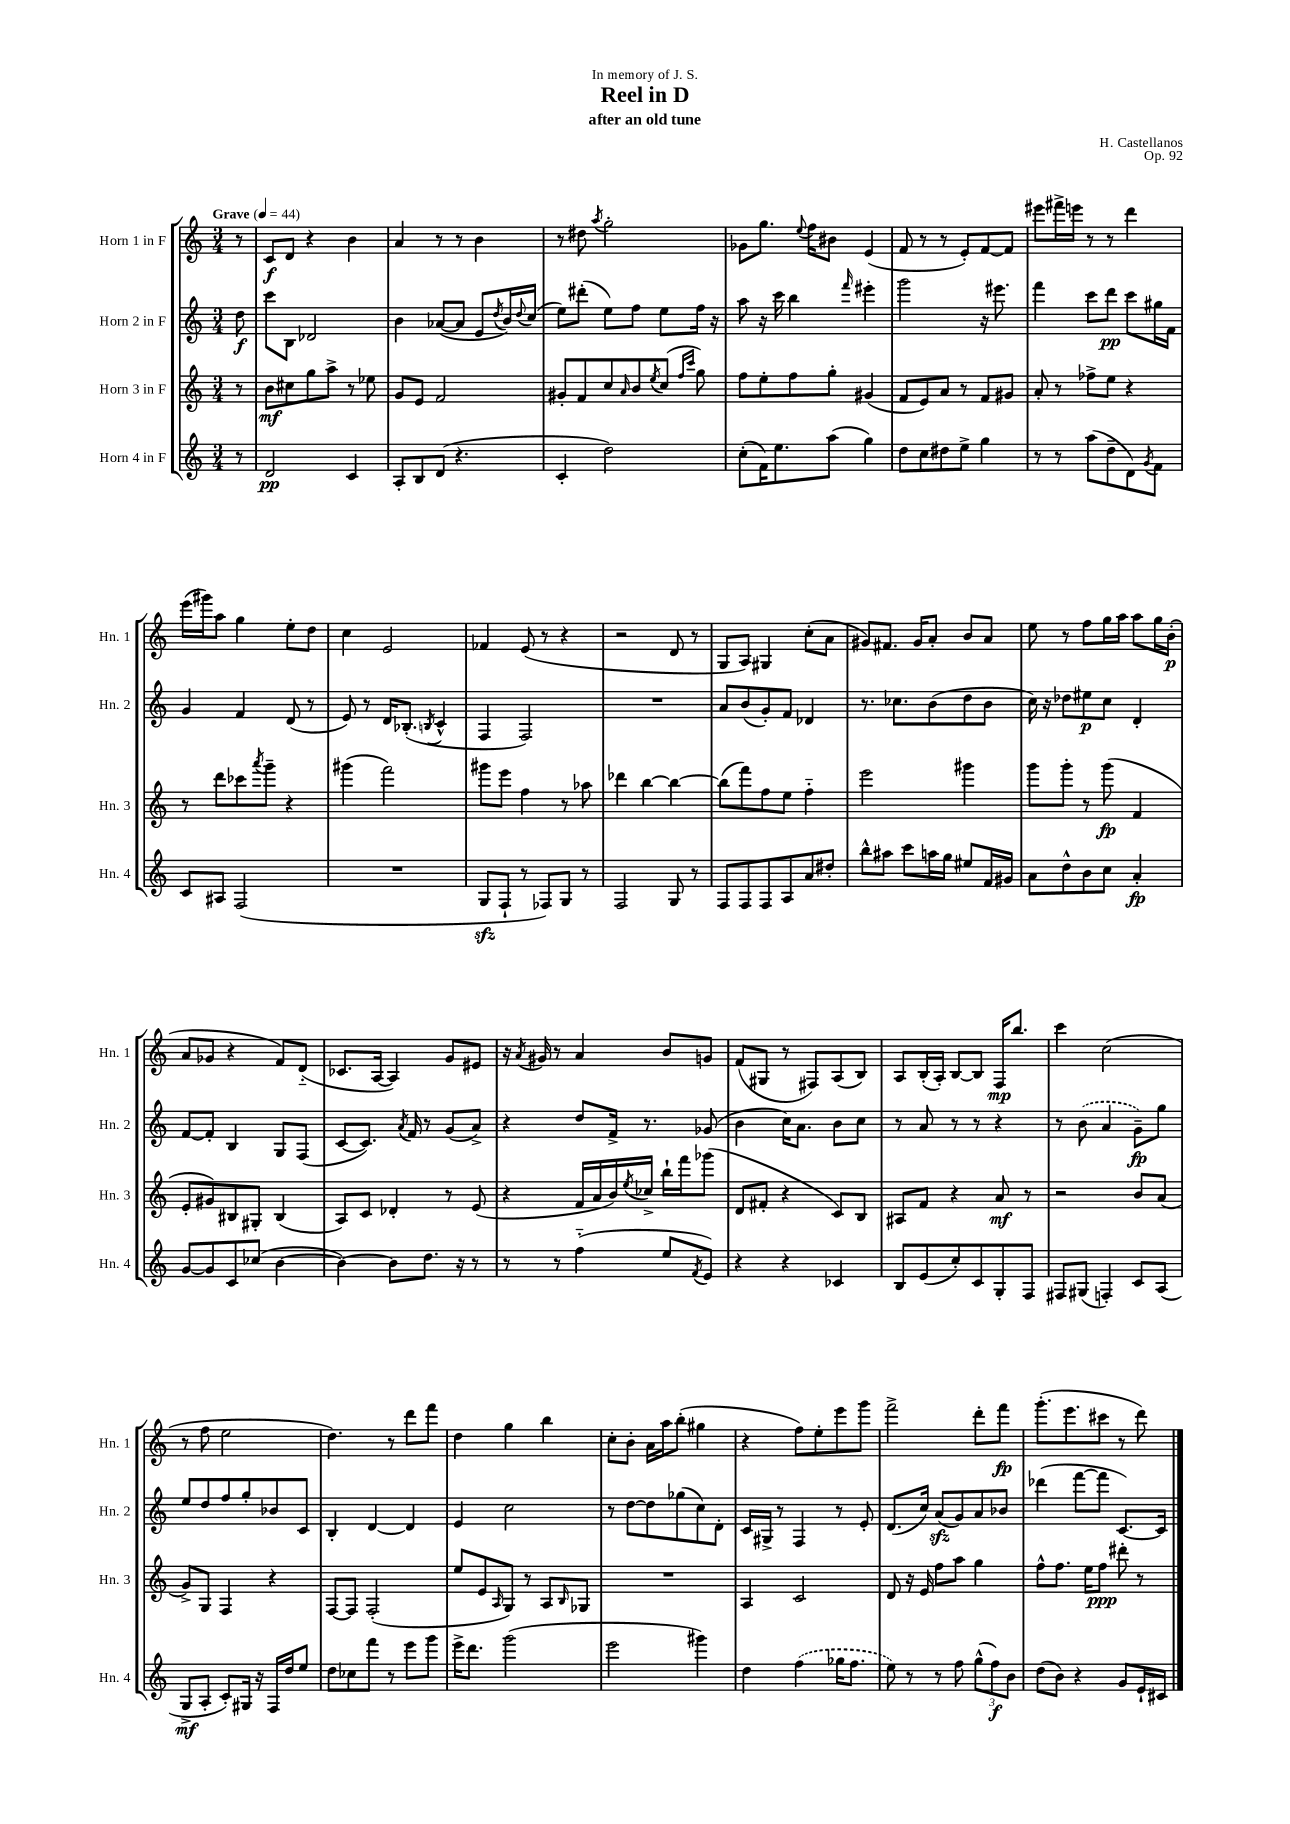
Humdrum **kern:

**kern	**kern	**kern	**kern
*staff4	*staff3	*staff2	*staff1
*clefG2	*clefG2	*clefG2	*clefG2
*k[]	*k[]	*k[]	*k[]
*M3/4	*M3/4	*M3/4	*M3/4
*MM44	*MM44	*MM44	*MM44
8r	8r	8dd	8r
=	=	=	=
2d	8b	8ccc	8c
.	8cc#	8B	8d
.	8gg	2d-	4r
.	8aa^	.	.
4c	8r	.	4b
.	8ee-	.	.
=	=	=	=
8A'	8g	4b	4a
8B	8e	.	.
(8d	2f	([8a-	8r
4.r	.	8a-]	8r
.	.	8e	4b
.	.	8qdd	.
.	.	16b)	.
.	.	8qqdd	.
.	.	(16cc	.
=	=	=	=
4c'	8g#'	8ee)	8r
.	8f	(8ddd#'	8dd#
.	.	.	8qaa
2dd)	8cc	8ee)	2gg'
.	16qqa	.	.
.	8b	8ff	.
.	8qee	.	.
.	(8cc	8ee	.
.	16qqff	.	.
.	16qqccc	.	.
.	8gg)	16ff	.
.	.	16r	.
=	=	=	=
(8cc'	8ff	8aa	8g-
16f)	8ee'	16r	8.gg
8.ee	.	16ccc	.
.	8ff	4bb	.
.	.	.	8qqee
.	.	.	16ff
(8aa	8gg'	.	8b#
.	.	16qqfff	.
4gg)	(4g#	4eee#'	(4e
=	=	=	=
8dd	8f	2ggg	8f
8cc	8e)	.	8r
8dd#	8a	.	8r
8ee^	8r	.	8e')
4gg	8f	16r	[8f
.	.	8.eee#	.
.	8g#	.	8f]
=	=	=	=
8r	8a'	4fff	8eee#
8r	8r	.	16fff#^
.	.	.	16eee
(8aa	8ff-^	8ccc	8r
8dd~	8ee	8ddd	8r
8d)	4r	8ccc	4ddd
8qg	.	.	.
8f	.	16gg#	.
.	.	16f	.
=	=	=	=
8c	8r	4g	(16eee
.	.	.	16ggg#)
8A#	8ddd	.	8aa
(2F	8ccc-	4f	4gg
.	8qaaa	.	.
.	8ggg~	.	.
.	4r	(8d	8ee'
.	.	8r	8dd
=	=	=	=
2.r	(4ggg#	8e)	4cc
.	.	8r	.
.	2fff)	16d	2e
.	.	(8.B-'	.
.	.	8qB	.
.	.	4c^^	.
=	=	=	=
8G	8ggg#	4F	4f-
8F`	8eee	.	.
8r	4ff	2F)	(8e
8F-)	.	.	8r
8G	8r	.	4r
8r	8aa-	.	.
=	=	=	=
2F	4ddd-	2.r	2r
.	[4bb	.	.
8G	4bb_	.	8d
8r	.	.	8r
=	=	=	=
8F	(8bb]	8a	8G
8F	8fff)	(8b	8A)
8F	8ff	8g')	4G#
8A	8ee	8f	.
8a	4ff'~	4d-	(8cc'
8dd#'	.	.	8a
=	=	=	=
8bb^^	2eee	8.r	8g#)
8aa#	.	.	8.f#
.	.	8.cc-	.
8ccc	.	.	.
.	.	.	16g#
16aa	.	(8b	8a'
16gg	.	.	.
8ee#	4ggg#	8dd	8b
16f	.	8b	8a
16g#	.	.	.
=	=	=	=
8a	8ggg	16cc)	8ee
.	.	16r	.
8dd^^	8ggg'	8dd-	8r
8b	8r	8ee#	8ff
8cc	(8ggg	8cc	16gg
.	.	.	16aa
4a'	4f	4d'	8aa
.	.	.	16gg
.	.	.	(16b'
=	=	=	=
[8g	8e'	[8f	8a
8g]	8g#)	8f']	8g-
8c	8B#	4B	4r
(8cc-	8G#'	.	.
[4b	(4B#	8G	8f)
.	.	(8F	(8d'~
=	=	=	=
4b_)	8A)	[8c	8.c-
.	8c	8.c])	.
.	.	.	[16A
8b]	4d-'	.	4A])
.	.	8qa	.
.	.	16f	.
8.dd	.	8r	.
.	8r	(8g	8g
16r	.	.	.
8r	(8e	8a^)	8e#
=	=	=	=
8r	4r	4r	16r
.	.	.	8qa
.	.	.	16g#
8r	.	.	8r
(4ff'~	16f	8dd	4a
.	16a	.	.
.	16b)	16f^	.
.	8qee	.	.
.	16cc-^	8.r	.
8ee	16bb`	.	8b
.	16fff	.	.
8qf	.	.	.
8e)	(8ggg-	(8g-	8g
=	=	=	=
4r	8d	4b	(8f
.	8f#'	.	8G#
4r	4r	16cc)	8r
.	.	8.a	.
.	.	.	8F#)
4c-	8c)	8b	(8A
.	8B	8cc	8B)
=	=	=	=
8B	8A#	8r	8A
(8e	8f	8a	(16B'
.	.	.	16A')
8cc')	4r	8r	[8B
8c	.	8r	8B]
8G'	8a	4r	16F
.	.	.	8.bb
8F	8r	.	.
=	=	=	=
8F#	2r	8r	4ccc
(8G#	.	(8b	.
4F')	.	4a	(2cc
8c	8b	8g~)	.
(8A	(8a	8gg	.
=	=	=	=
8G^	8g^)	8ee	8r
8A'	8G	8dd	8ff
8c')	4F	8ff	2ee
16G#	.	8gg'	.
16r	.	.	.
16F	4r	8b-	.
16dd	.	.	.
8ee	.	8c	.
=	=	=	=
8dd	[8F	4B'	4.dd)
8cc-	8F]	.	.
8fff	(2F'	[4d	.
8r	.	.	8r
8eee	.	4d]	8ddd
8ggg	.	.	8fff
=	=	=	=
16eee^	8ee	4e	4dd
8.ddd	.	.	.
.	8e	.	.
.	16qqA	.	.
(2ggg	8G)	2cc	4gg
.	8r	.	.
.	8A	.	4bb
.	16qqB	.	.
.	8G-	.	.
=	=	=	=
2eee	2.r	8r	8cc'
.	.	[8dd	8b'
.	.	8dd]	16a
.	.	.	16aa
.	.	(8gg-	(8bb'
4ggg#)	.	8cc)	4gg#
.	.	8d'	.
=	=	=	=
4dd	4A	16c	4r
.	.	16G#^	.
.	.	8r	.
(4ff	2c	4F	8ff)
.	.	.	8ee'
16gg-	.	8r	8eee
8.ff	.	.	.
.	.	8e'	8ggg
=	=	=	=
8ee)	8d	(8.d	2fff^
8r	16r	.	.
.	16e	16cc)	.
8r	8ff	(8a	.
8ff	8aa	8g)	.
(12gg^^	4gg	8a	8ddd'
12ff)	.	.	.
.	.	8b-	8fff
12b	.	.	.
=	=	=	=
(8dd	8ff^^	(4ddd-	(8.ggg'
8b)	8.ff	.	.
.	.	.	8.eee
4r	.	[8fff	.
.	16ee	.	.
.	8ff	8fff]	8ccc#
8g	8ddd#'	[8.c)	8r
16e`	8r	.	8ddd)
16c#	.	16c]	.
==	==	==	==
*-	*-	*-	*-
